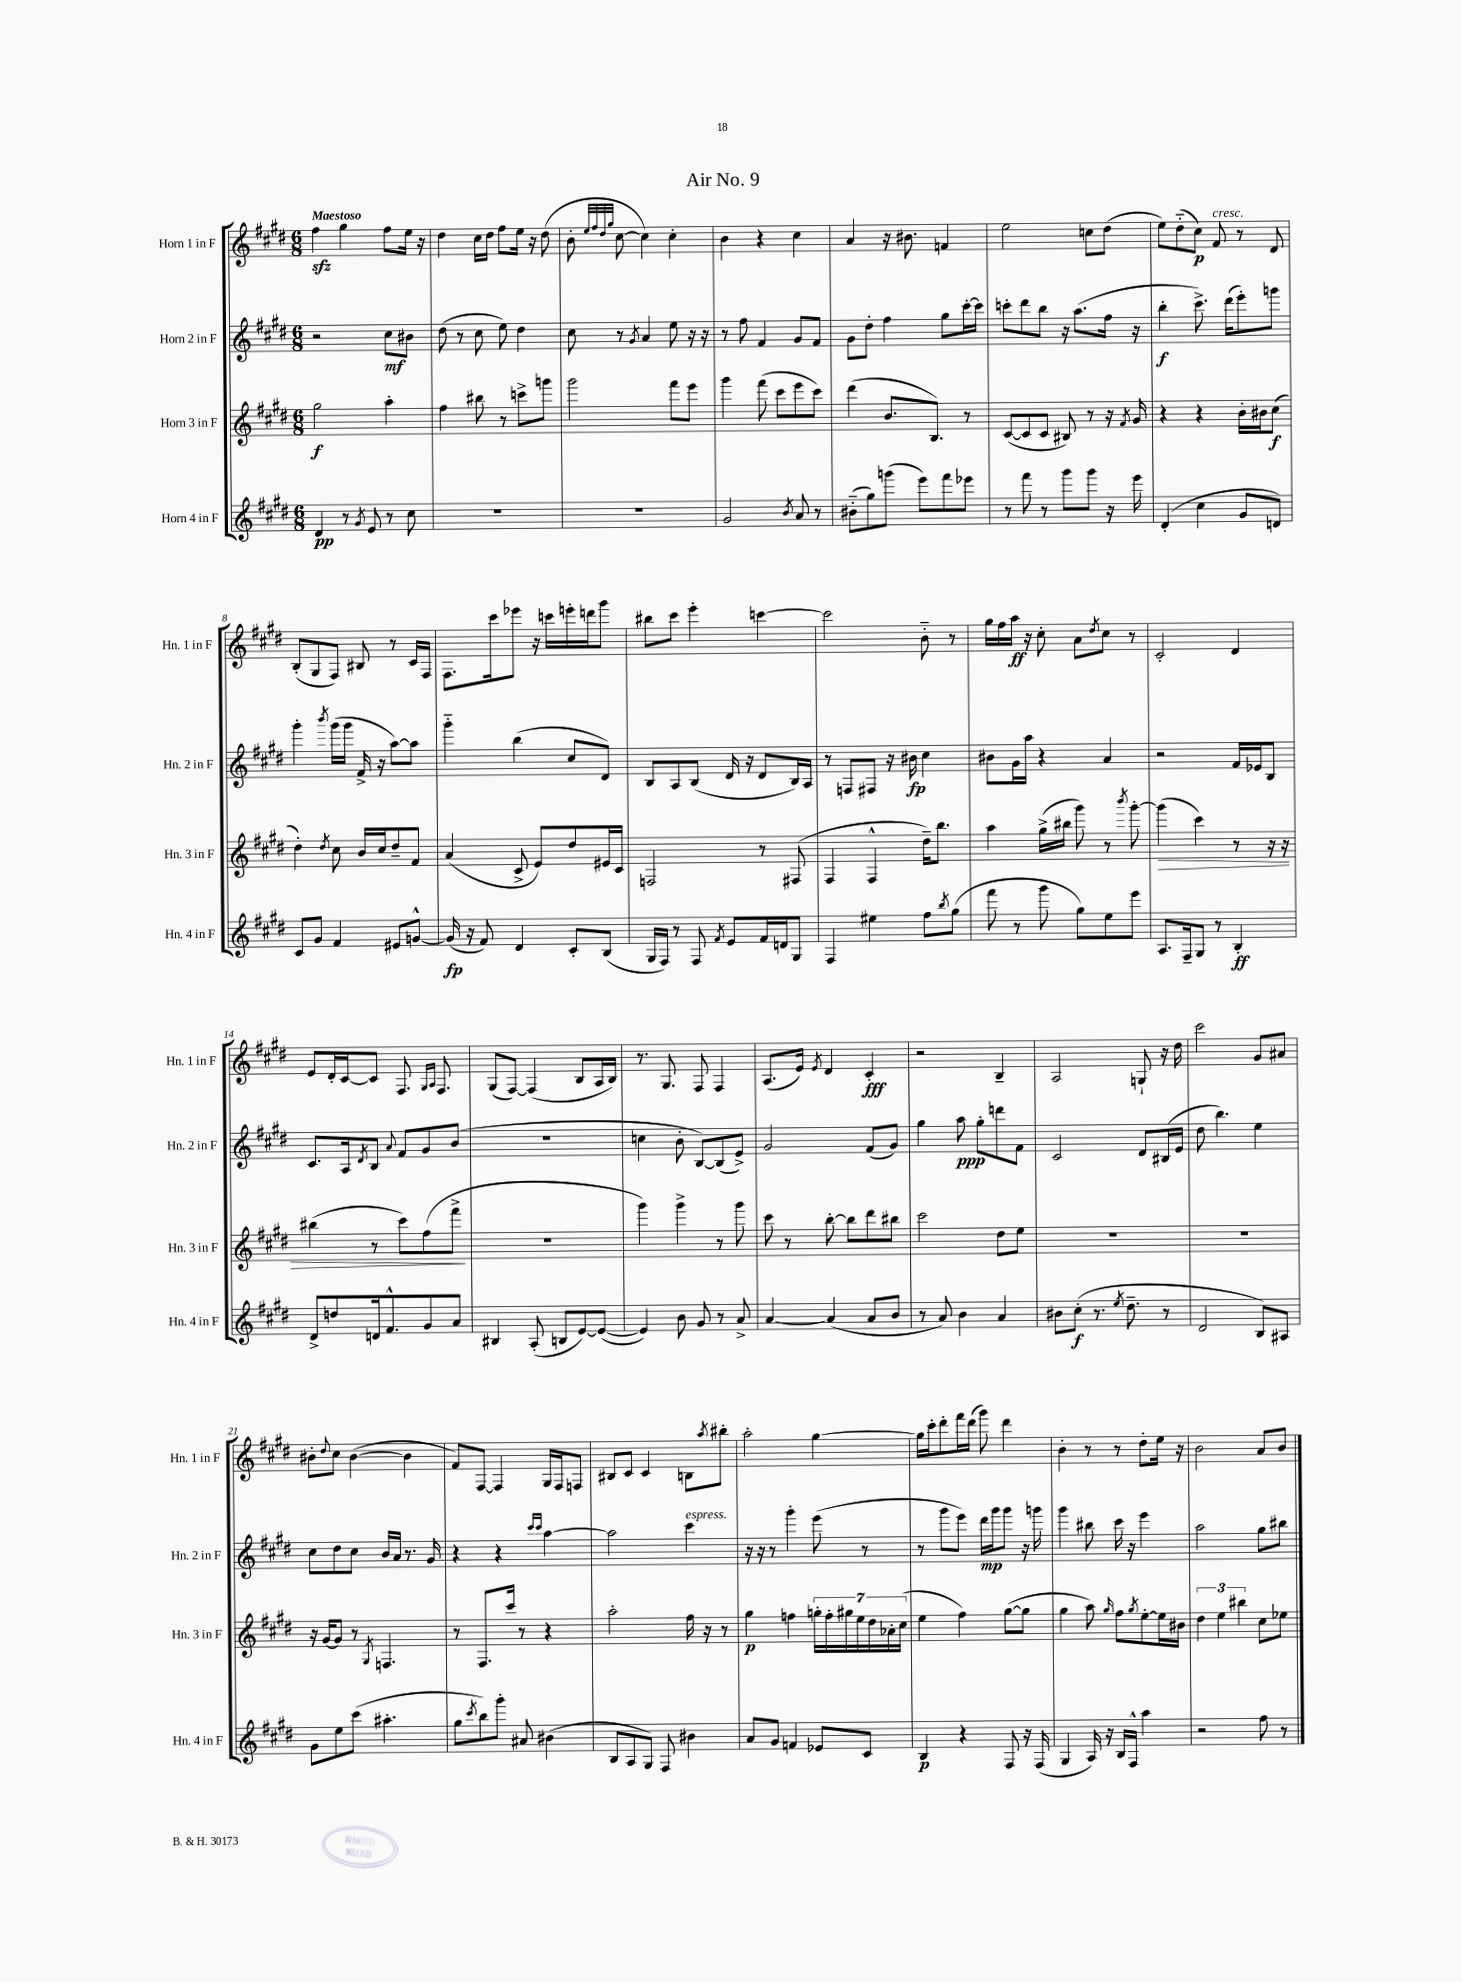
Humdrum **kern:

**kern	**dynam	**kern	**dynam	**kern	**dynam	**kern	**dynam
*part4	*part4	*part3	*part3	*part2	*part2	*part1	*part1
*staff4	*staff4	*staff3	*staff3	*staff2	*staff2	*staff1	*staff1
*I"Horn 4 in F	*	*I"Horn 3 in F	*	*I"Horn 2 in F	*	*I"Horn 1 in F	*
*I'Hn. 4 in F	*	*I'Hn. 3 in F	*	*I'Hn. 2 in F	*	*I'Hn. 1 in F	*
*clefG2	*	*clefG2	*	*clefG2	*	*clefG2	*
*k[f#c#g#d#]	*	*k[f#c#g#d#]	*	*k[f#c#g#d#]	*	*k[f#c#g#d#]	*
*M6/8	*	*M6/8	*	*M6/8	*	*M6/8	*
=1	=1	=1	=1	=1	=1	=1	=1
!	!	!	!	!	!	!LO:TX:a:B:t=Maestoso	!
4d#/	pp	2gg#\	f	2r	.	4ff#zz\	.
8r	.	.	.	.	.	4gg#\	.
8qg#/	.	.	.	.	.	.	.
8e/	.	.	.	.	.	.	.
8r	.	4aa'\	.	8cc#\L	mf	8ff#\L	.
8cc#\	.	.	.	8b#X\J	.	16ee\Jk	.
.	.	.	.	.	.	16r	.
=2	=2	=2	=2	=2	=2	=2	=2
2.r	.	4ff#\	.	(8dd#\	.	4dd#\	.
.	.	.	.	8r	.	.	.
.	.	8bb#X\	.	8cc#\	.	16cc#\LL	.
.	.	.	.	.	.	16dd#\JJ	.
.	.	8r	.	8ee\)	.	8ff#\L	.
.	.	8cccn^\L	.	4dd#\	.	16ee\Jk	.
.	.	.	.	.	.	16r	.
.	.	8gggn\J	.	.	.	(8dd#\	.
=3	=3	=3	=3	=3	=3	=3	=3
2.r	.	2ggg#\	.	8cc#\	.	8b'\	.
.	.	.	.	.	.	32qqee/LLL	.
.	.	.	.	.	.	32qqff#/	.
.	.	.	.	.	.	32qqdd#/	.
.	.	.	.	.	.	32qqgg#/JJJ	.
.	.	.	.	8r	.	[8cc#\	.
.	.	.	.	8qg#/	.	.	.
.	.	.	.	4a/	.	4cc#\])	.
.	.	8fff#\L	.	8ee\	.	4cc#'\	.
.	.	8eee\J	.	16r	.	.	.
.	.	.	.	16r	.	.	.
=4	=4	=4	=4	=4	=4	=4	=4
2g#/	.	4ggg#\	.	8r	.	4b\	.
.	.	.	.	8ff#\	.	.	.
.	.	(8fff#\	.	4f#/	.	4r	.
.	.	8ccc#\L	.	.	.	.	.
8qb/	.	.	.	.	.	.	.
8a/	.	8eee\	.	8g#/L	.	4cc#\	.
8r	.	8ccc#\J)	.	8f#/J	.	.	.
=5	=5	=5	=5	=5	=5	=5	=5
(8b#X\L	.	(4ddd#\	.	8g#\L	.	4a/	.
8gg#\)	.	.	.	8dd#'\J	.	.	.
(8gggn\J	.	8.b/L	.	4ff#\	.	16r	.
.	.	.	.	.	.	8.b#X\	.
8eee\L)	.	.	.	.	.	.	.
.	.	8.B/J)	.	.	.	.	.
8fff#\	.	.	.	8gg#\L	.	4fn/	.
8eee-X\J	.	8r	.	[16ccc#'\L	.	.	.
.	.	.	.	16ccc#\JJ]	.	.	.
=6	=6	=6	=6	=6	=6	=6	=6
8r	.	([8c#/L	.	8cccn'\L	.	2ee\	.
8fff#\	.	8c#/]	.	8ddd#\	.	.	.
8r	.	8c#/J	.	8bb\J	.	.	.
8ggg#\L	.	8B#X/)	.	16r	.	.	.
.	.	.	.	(8.aa\L	.	.	.
8ggg#\J	.	8r	.	.	.	8ccn\L	.
16r	.	16r	.	16ff#\Jk	.	(8dd#\J	.
.	.	8qf#/	.	.	.	.	.
16eee\	.	16g#/	.	16r	.	.	.
=7	=7	=7	=7	=7	=7	=7	=7
(4d#'/	.	4r	.	4bb'\	f	8ee\L)	.
.	.	.	.	.	.	(8dd#\	.
4cc#\	.	4r	.	8.ccc#^\)	.	8cc#\J)	p
!	!	!	!	!	!	!LO:TX:a:i:t=cresc.	!
.	.	.	.	.	.	8f#/	.
.	.	.	.	(16ddd#\KL	.	.	.
8g#/L	.	16b'\LL	.	8eee'\)	.	8r	.
.	.	16b#X\J	.	.	.	.	.
8dn/J)	.	(8cc#\J	f	8gggn\J	.	8d#/	.
!!LO:LB:g=z
=8	=8	=8	=8	=8	=8	=8	=8
8c#/L	.	4dd#'\)	.	4ggg#'\	.	(8B'/L	.
8g#/J	.	.	.	.	.	8G#/	.
.	.	8qdd#/	.	8qbbb/	.	.	.
4f#/	.	8cc#\	.	(16ggg#\LL	.	8F#/J)	.
.	.	.	.	16ggg#\JJ	.	.	.
.	.	16b/LL	.	16f#^/	.	8B#X/	.
.	.	16cc#/J	.	16r	.	.	.
8e#X/L	.	8dd#~/	.	[8aa\L)	.	8r	.
[8gn^^/J	.	8f#/J	.	8aa\J]	.	16c#/LL	.
.	.	.	.	.	.	16F#/JJ	.
=9	=9	=9	=9	=9	=9	=9	=9
(16g/]	fp	(4a/	.	4ggg#\	.	8.F#\L	.
16r	.	.	.	.	.	.	.
8f#/)	.	.	.	.	.	.	.
.	.	.	.	.	.	16ccc#\k	.
4d#/	.	8c#^/	.	(4bb\	.	8eee-X\J	.
.	.	8e/L)	.	.	.	16r	.
.	.	.	.	.	.	16cccn\LL	.
8c#'/L	.	8dd#/	.	8cc#/L	.	16eeen'\	.
.	.	.	.	.	.	16dddn\J	.
(8B/J	.	16e#X/L	.	8d#/J)	.	8ggg#\J	.
.	.	16c#/JJ	.	.	.	.	.
=10	=10	=10	=10	=10	=10	=10	=10
16G#/LL	.	2Fn/	.	8B/L	.	8bb#X\L	.
16F#/JJ)	.	.	.	.	.	.	.
8r	.	.	.	8A/	.	8ccc#\J	.
8F#/	.	.	.	(8B/J	.	4eee'\	.
8qf#/	.	.	.	.	.	.	.
8e/L	.	.	.	16d#/	.	.	.
.	.	.	.	16r	.	.	.
16f#/L	.	8r	.	8d#/L	.	[4cccn\	.
16dn/J	.	.	.	.	.	.	.
8G#/J	.	(8F#X/	.	16B/L)	.	.	.
.	.	.	.	16A/JJ	.	.	.
=11	=11	=11	=11	=11	=11	=11	=11
4F#/	.	4F#/	.	8r	.	2ccc\]	.
.	.	.	.	8Fn/L	.	.	.
4ee#X\	.	4F#^^/	.	8F#X/J	.	.	.
.	.	.	.	16r	.	.	.
.	.	.	.	16b#X\	fp	.	.
8ff#\L	.	16dd#~\KL)	.	4cc#\	.	8b\	.
.	.	8.bb\J	.	.	.	.	.
8qbb/	.	.	.	.	.	.	.
(8gg#\J	.	.	.	.	.	8r	.
=12	=12	=12	=12	=12	=12	=12	=12
8fff#\	.	4aa\	.	8b#X\L	.	16gg#\LL	.
.	.	.	.	.	.	16ff#\	.
8r	.	.	.	16g#\L	.	16aa\JJ	ff
.	.	.	.	16aa\JJ	.	16r	.
8ggg#\	.	(16gg#^\LL	.	4r	.	8cc#'\	.
.	.	16bb#X\JJ	.	.	.	.	.
8gg#\L)	.	8ggg#\)	.	.	.	8a\L	.
.	.	.	.	.	.	8qdd#/	.
8ee\	.	8r	.	4a/	.	8cc#\J	.
.	.	8qbbb/	.	.	.	.	.
8eee\J	.	[8ggg#'\	.	.	.	8r	.
=13	=13	=13	=13	=13	=13	=13	=13
!	!	!	!LO:HP:b	!	!	!	!
8.A/L	.	(4ggg#\]	>	2r	.	2c#'/	.
16F#~/k	.	.	.	.	.	.	.
8G#/J	.	4ccc#\)	.	.	.	.	.
8r	.	.	.	.	.	.	.
4B'/	ff	8r	.	16f#/LL	.	4d#/	.
.	.	.	.	16e-X/J	.	.	.
.	.	16r	.	8B/J	.	.	.
.	.	16r	.	.	.	.	.
!!LO:LB:g=z
=14	=14	=14	=14	=14	=14	=14	=14
8d#^/L	.	(4bb#X\	.	8.c#/L	.	8e/L	.
8ddn/	.	.	.	.	.	16d#'/L	.
.	.	.	.	16A/k	.	[16c#/J	.
.	.	.	.	8qd#/	.	.	.
16dn/k	.	8r	.	8B/J	.	8c#/J]	.
8.f#^^/	.	.	.	.	.	.	.
.	.	.	.	8qqa/	.	.	.
.	.	8ccc#\L)	.	8f#/L	.	8.F#/	.
8g#/	.	(8ff#\	.	8g#/	.	.	.
.	.	.	.	.	.	16qqG#/LL	.
.	.	.	.	.	.	16qqA/JJ	.
.	.	.	.	.	.	8.F#/	.
8a/J	.	8fff#^\J	.	(8b/J	.	.	.
.	.	.	]	.	.	.	.
=15	=15	=15	=15	=15	=15	=15	=15
4B#X/	.	2.r	.	2.r	.	(8G#/L	.
.	.	.	.	.	.	[8F#/J)	.
(8A'/	.	.	.	.	.	(4F#/]	.
8Bn/L	.	.	.	.	.	.	.
[8e/)	.	.	.	.	.	8B/L	.
(8e/J_	.	.	.	.	.	16A/L	.
.	.	.	.	.	.	16B/JJ)	.
=16	=16	=16	=16	=16	=16	=16	=16
4e/])	.	4ggg#\)	.	4ccn\	.	8.r	.
.	.	.	.	.	.	8.G#/	.
8b\	.	4ggg#^\	.	8b'\	.	.	.
8g#/	.	.	.	[8B/L)	.	8F#/	.
8r	.	8r	.	(8B/]	.	4F#/	.
8a^/	.	8ggg#\	.	8e^/J)	.	.	.
=17	=17	=17	=17	=17	=17	=17	=17
[4a/	.	8ccc#\	.	2g#/	.	(8.A/L	.
.	.	8r	.	.	.	.	.
.	.	.	.	.	.	16e/Jk)	.
.	.	.	.	.	.	8qe/	.
(4a/]	.	[8bb'\	.	.	.	4d#/	.
.	.	8bb\L]	.	.	.	.	.
8a/L	.	8ddd#\	.	(8f#/L	.	4c#'/	fff
8b/J	.	8bb#X\J	.	8g#/J)	.	.	.
=18	=18	=18	=18	=18	=18	=18	=18
8r	.	2ccc#\	.	4gg#\	.	2r	.
8a/)	.	.	.	.	.	.	.
4b\	.	.	.	8aa\	ppp	.	.
.	.	.	.	8gg#'\L	.	.	.
4a/	.	8dd#\L	.	8dddn\	.	4B~/	.
.	.	8ee\J	.	8f#\J	.	.	.
=19	=19	=19	=19	=19	=19	=19	=19
8b#X\L	.	2.r	.	2c#/	.	2A/	.
(8cc#'\J	f	.	.	.	.	.	.
8.r	.	.	.	.	.	.	.
8qee/	.	.	.	.	.	.	.
8.dd#~\	.	.	.	.	.	.	.
.	.	.	.	8d#/L	.	8Gn`/	.
8r	.	.	.	(16B#X/L	.	16r	.
.	.	.	.	16e/JJ	.	16dd#\	.
=20	=20	=20	=20	=20	=20	=20	=20
2d#/	.	2.r	.	8dd#\	.	2ccc#\	.
.	.	.	.	4.bb\)	.	.	.
8B/L)	.	.	.	4ee\	.	8g#/L	.
8A#X/J	.	.	.	.	.	8a#X/J	.
!!LO:LB:g=z
=21	=21	=21	=21	=21	=21	=21	=21
8g#\L	.	16r	.	8cc#\L	.	8b#X'\L	.
.	.	[16g#/KL	.	.	.	.	.
.	.	.	.	.	.	8qqdd#/	.
8ee\	.	8g#/J]	.	8dd#\	.	8cc#\J	.
(8ccc#\J	.	8r	.	8cc#\J	.	([4b#\	.
.	.	8qG#/	.	.	.	.	.
4.aa#X'\	.	4.Fn/	.	16b/LL	.	.	.
.	.	.	.	16a/JJ	.	.	.
.	.	.	.	8.r	.	4b#\]	.
.	.	.	.	16g#/	.	.	.
=22	=22	=22	=22	=22	=22	=22	=22
8gg#\L	.	8r	.	4r	.	8f#/L)	.
8qccc#/	.	.	.	.	.	.	.
8bb\)	.	8.F#/L	.	.	.	[8F#/J	.
8ggg#'\J	.	.	.	4r	.	4F#/]	.
.	.	16ccc#/Jk	.	.	.	.	.
8a#X/	.	8r	.	.	.	.	.
.	.	.	.	16qqccc#/LL	.	.	.
.	.	.	.	16qqccc#/JJ	.	.	.
(4b#X\	.	4r	.	[4aa\	.	16G#/LL	.
.	.	.	.	.	.	16F#/J	.
.	.	.	.	.	.	8Fn/J	.
=23	=23	=23	=23	=23	=23	=23	=23
8B/L	.	2aa'\	.	2aa\]	.	8B#X/L	.
8A/	.	.	.	.	.	8c#/J	.
8G#/J)	.	.	.	.	.	4c#/	.
8F#/	.	.	.	.	.	.	.
!	!	!	!	!LO:TX:a:i:t=espress.	!	!	!
4b#X\	.	16ff#\	.	4ccc#\	.	8Bn\L	.
.	.	16r	.	.	.	.	.
.	.	.	.	.	.	8qaa/	.
.	.	8r	.	.	.	8bb#X'\J	.
=24	=24	=24	=24	=24	=24	=24	=24
8a/L	.	4gg#\	p	16r	.	2aa'\	.
.	.	.	.	16r	.	.	.
8g#/J	.	.	.	8r	.	.	.
4fn/	.	4ffn\	.	4ggg#'\	.	.	.
8e-X/L	.	28ggn'\LL	.	(8eee\	.	[4gg#\	.
.	.	28ff'\	.	.	.	.	.
.	.	28gg#X\	.	.	.	.	.
.	.	28ee\	.	.	.	.	.
8c#/J	.	.	.	8r	.	.	.
.	.	28dd#\	.	.	.	.	.
.	.	28a-X'\	.	.	.	.	.
.	.	(28cc#\JJ	.	.	.	.	.
=25	=25	=25	=25	=25	=25	=25	=25
4B/	p	4ee\	.	8r	.	16gg#\LL]	.
.	.	.	.	.	.	16ccc#'\J	.
.	.	.	.	8ggg#\L	.	8ddd#'\	.
4r	.	4ff#\)	.	8eee\J)	.	16fff#\L	.
.	.	.	.	.	.	(16ddd#\JJ	.
.	.	.	.	16ddd#\LL	mp	8ggg#\)	.
.	.	.	.	16ggg#\J	.	.	.
8F#/	.	([8gg#\L	.	8ggg#\J	.	4ddd#\	.
16r	.	8gg#\J]	.	16r	.	.	.
(16F#/	.	.	.	16gggn\	.	.	.
=26	=26	=26	=26	=26	=26	=26	=26
4G#/	.	4gg#\	.	4ggg#\	.	4b'\	.
16A/)	.	8aa\)	.	8bb#X\	.	8r	.
16r	.	.	.	.	.	.	.
.	.	16qqgg#/	.	.	.	.	.
16B/LL	.	8ff#\L	.	16ccc#\	.	8r	.
16F#^^/JJ	.	.	.	16r	.	.	.
.	.	8qgg#/	.	.	.	.	.
4aa\	.	[8ee'\	.	4eee\	.	8dd#'\L	.
.	.	16ee\L]	.	.	.	16ee\Jk	.
.	.	16b#X\JJ	.	.	.	16r	.
=27	=27	=27	=27	=27	=27	=27	=27
2r	.	6dd#\	.	2aa\	.	2b\	.
.	.	6ee\	.	.	.	.	.
.	.	6bb#X\	.	.	.	.	.
8ff#\	.	8cc#\L	.	8gg#\L	.	8a/L	.
8r	.	8ee-X\J	.	8bb#X\J	.	8b/J	.
==	==	==	==	==	==	==	==
*-	*-	*-	*-	*-	*-	*-	*-
